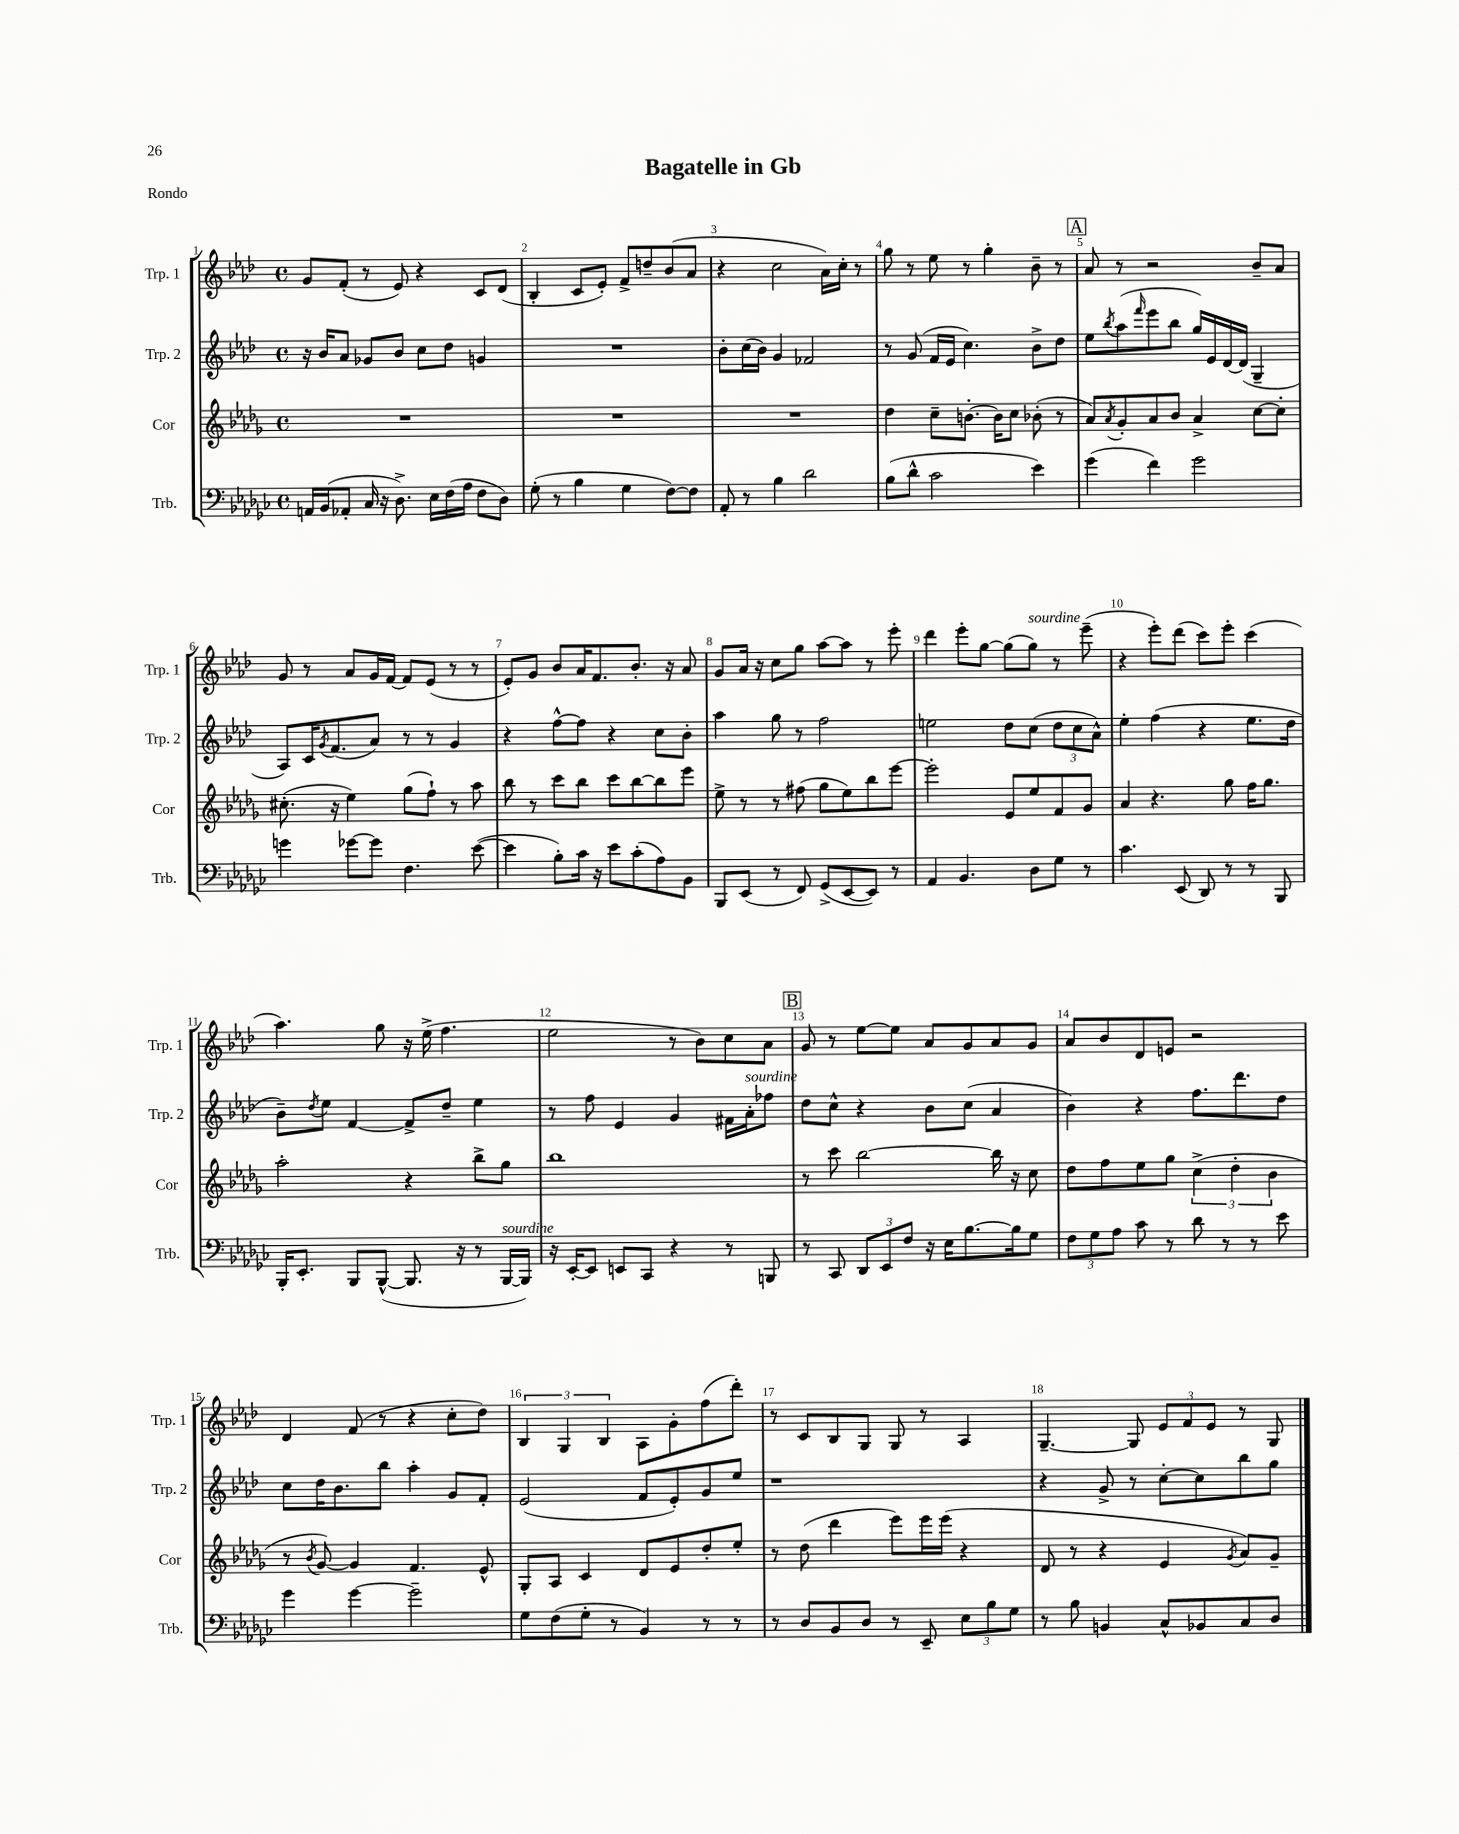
\header { title = "Bagatelle in Gb" piece = "Rondo" }
<<
\new StaffGroup <<
\new Staff = "s0" \with { instrumentName = "Trp. 1" shortInstrumentName = "Trp. 1" } {
    \clef treble \key aes \major \defaultTimeSignature \time 4/4
    g'8 f'8-.( r8 ees'8) r4 c'8 des'8( |
    bes4-. c'8 ees'8-.) f'8-> d''8-- bes'8( aes'8 |
    r4 c''2 aes'16) c''16-. r8 |
    g''8 r8 ees''8 r8 g''4-. bes'8-- r8 |
    \mark \markup { \box "A" } aes'8 r8 r2 bes'8-- aes'8 |
    g'8 r8 aes'8 g'16 f'16~ f'8 ees'8( r8 r8 |
    ees'8-.) g'8 bes'8 aes'16 f'8. bes'8.-. r16 aes'8 |
    g'8 aes'16 r16 c''8 g''8 aes''8~ aes''8 r8 ees'''8-. |
    des'''4 ees'''8-. g''8~ g''8( g''8^\markup { \italic "sourdine" }) r8 ees'''8--( |
    r4 ees'''8-.) des'''8( c'''8) ees'''8-. c'''4( |
    aes''4.) g''8 r16 ees''16->( f''4. |
    ees''2 r8 bes'8) c''8 aes'8 |
    \mark \markup { \box "B" } g'8 r8 ees''8~ ees''8 aes'8 g'8 aes'8 g'8 |
    aes'8 bes'8 des'8 e'8 r2 |
    des'4 f'8( r8 r4 c''8-. des''8) |
    \tuplet 3/2 { bes4 g4 bes4 } aes8 g'8-. f''8( des'''8-.) |
    r8 c'8 bes8 g8 g8 r8 aes4 |
    g4.~-- g8 \tuplet 3/2 { ees'8 f'8 ees'8 } r8 g8 \bar "|." |
}
\new Staff = "s1" \with { instrumentName = "Trp. 2" shortInstrumentName = "Trp. 2" } {
    \clef treble \key aes \major \defaultTimeSignature \time 4/4
    r16 bes'16 aes'8 ges'8 bes'8 c''8 des''8 g'4 |
    R1 |
    bes'8-. c''16( bes'16) g'4 fes'2 |
    r8 g'8( f'16 ees'16 c''4.) bes'8-> des''8 |
    \mark \markup { \box "A" } ees''8 \acciaccatura { bes''8 } aes''8( \grace { f'''16 } ees'''8 bes''8 g''16) ees'16 des'16~ des'16( g4-- |
    aes8) c'16 \acciaccatura { g'8 } f'8.( aes'8) r8 r8 g'4 |
    r4 f''8~-^ f''8 r4 c''8 bes'8-. |
    aes''4 g''8 r8 f''2 |
    e''2 des''8 c''8( \tuplet 3/2 { des''8 c''8 aes'8-^) } |
    ees''4-. f''4( r4 ees''8. des''16 |
    bes'8--) \acciaccatura { des''8 } ees''8 f'4~ f'8-> des''8-- ees''4 |
    r8 f''8 ees'4 g'4 fis'16 aes'16-.^\markup { \italic "sourdine" } fes''8 |
    \mark \markup { \box "B" } des''8 c''8-^ r4 bes'8 c''8( aes'4 |
    bes'4) r4 f''8. des'''8. des''8 |
    c''8 des''16 bes'8. bes''8 aes''4-. g'8 f'8-. |
    ees'2( f'8 ees'8-.) g'8 ees''8 |
    r1 |
    r4 g'8-> r8 c''8~-. c''8 bes''8 g''8 \bar "|." |
}
\new Staff = "s2" \with { instrumentName = "Cor" shortInstrumentName = "Cor" } {
    \clef treble \key des \major \defaultTimeSignature \time 4/4
    R1 |
    R1 |
    R1 |
    des''4 c''8-- b'8.~-. b'16 c''8 bes'8-.( r8 |
    \mark \markup { \box "A" } aes'8) \acciaccatura { aes'8 } ges'8-. aes'8 bes'8 aes'4-> c''8~ c''8-. |
    cis''8.-.( r16 ees''4) ges''8( f''8-!) r8 aes''8 |
    bes''8 r8 c'''8 bes''8 c'''8 bes''8~ bes''8 ees'''8 |
    ees''8-> r8 r8 fis''8( ges''8 ees''8) bes''8 ees'''8~ |
    ees'''2-. ees'8 ees''8 f'8 ges'8 |
    aes'4 r4. ges''8 f''16 ges''8. |
    aes''2-. r4 bes''8-> ges''8 |
    bes''1 |
    \mark \markup { \box "B" } r8 c'''8 bes''2~ bes''16 r16 c''8 |
    des''8 f''8 ees''8 ges''8 \tuplet 3/2 { c''4->( des''4-. bes'4 } |
    r8 \acciaccatura { bes'8 } ges'8~) ges'4 f'4. ees'8-^ |
    ges8-. aes8 c'4 des'8 ees'8 des''8-. ees''8-. |
    r8 des''8( des'''4 ees'''8) ees'''16 ees'''16( r4 |
    des'8 r8 r4 ees'4 \acciaccatura { ges'8 } aes'8) ges'8-- \bar "|." |
}
\new Staff = "s3" \with { instrumentName = "Trb." shortInstrumentName = "Trb." } {
    \clef bass \key ges \major \defaultTimeSignature \time 4/4
    a,16 bes,16( aes,8-. ces16 r16 des8.->) ees16 f16( aes16 f8 des8) |
    ges8-.( r8 bes4 ges4 f8~) f8 |
    aes,8-. r8 bes4 des'2 |
    bes8( des'8-^ ces'2 ees'4) |
    \mark \markup { \box "A" } ges'4( f'4) ges'2 |
    g'4 ges'8~ ges'8 f4. ees'8~( |
    ees'4 bes8-.) ces'16 r16 ees'8 ces'8-.( aes8) bes,8 |
    bes,,8 ees,8( r8 f,8) ges,8->( ees,8~ ees,8) r8 |
    aes,4 bes,4. des8 ges8 r8 |
    ces'4. ees,8( des,8) r8 r8 bes,,8 |
    bes,,16-. ees,8.-. bes,,8 bes,,8~-^( bes,,8. r16 r8 bes,,16~^\markup { \italic "sourdine" } bes,,16) |
    r16 ees,16~-. ees,8 e,8 ces,8 r4 r8 b,,8 |
    \mark \markup { \box "B" } r8 ces,8 \tuplet 3/2 { des,8 ees,8 f8 } r16 ees16 bes8.~ bes16 ges8 |
    \tuplet 3/2 { f8 ges8 aes8 } ces'8 r8 des'8 r8 r8 ees'8 |
    ges'4 ges'4~ ges'2-- |
    ges8 f8( ges8-. r8 bes,4) r8 r8 |
    r8 des8 bes,8 des8 r8 ees,8-- \tuplet 3/2 { ees8 bes8 ges8 } |
    r8 bes8 b,4 ces8-^ bes,8 ces8 des8 \bar "|." |
}
>>
>>
\layout { \context { \Score \override BarNumber.break-visibility = ##(#f #t #t) barNumberVisibility = #all-bar-numbers-visible } }
